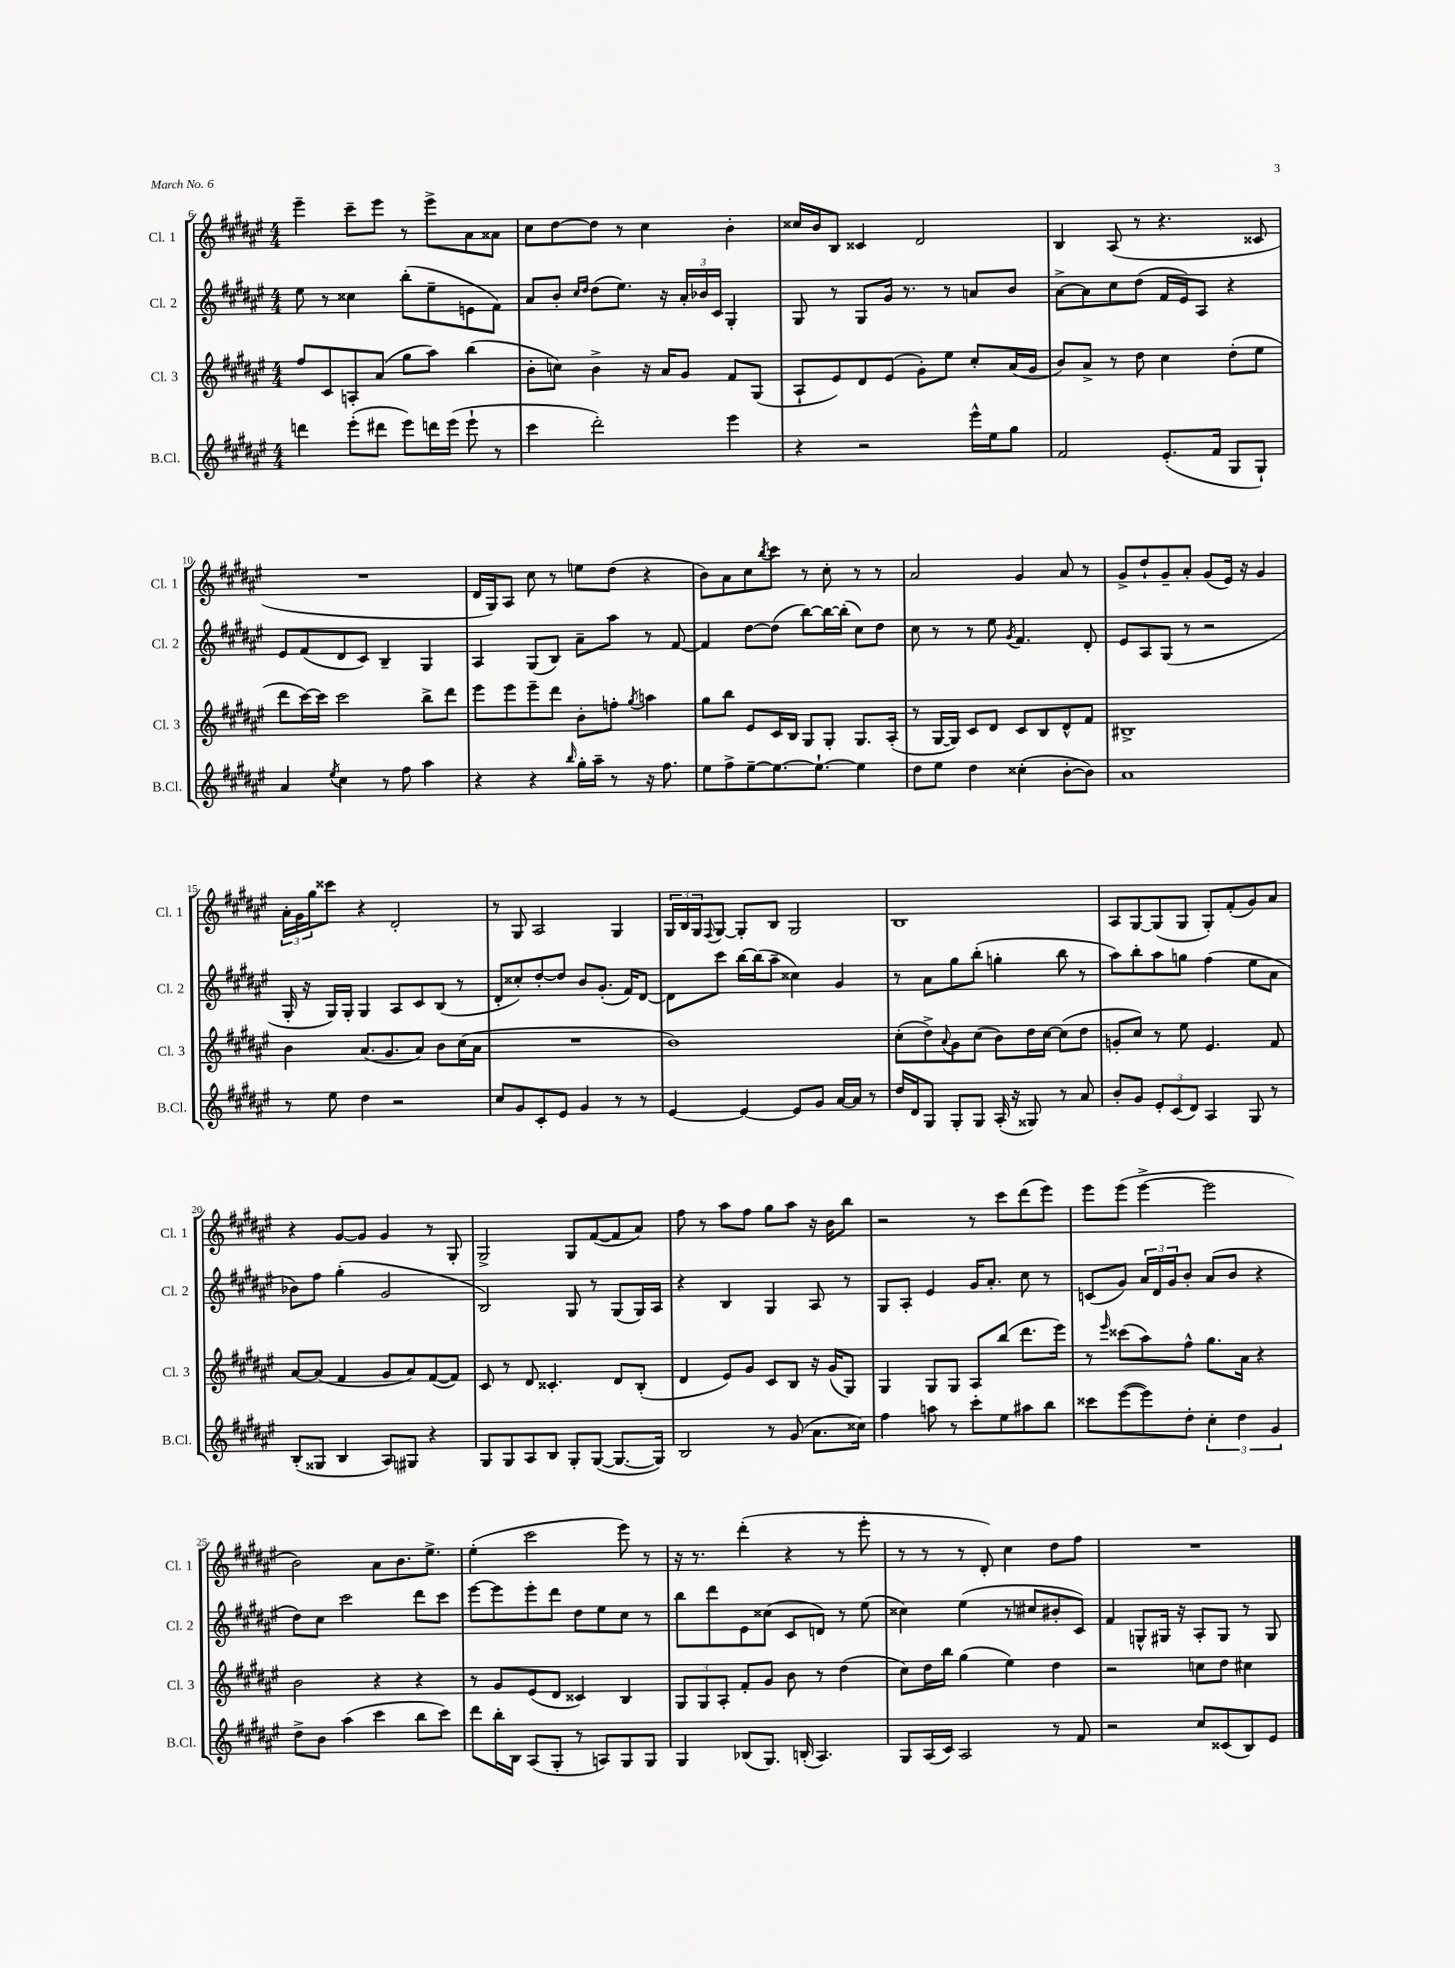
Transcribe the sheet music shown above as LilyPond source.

<<
\new StaffGroup <<
\new Staff = "s0" \with { instrumentName = "Cl. 1" shortInstrumentName = "Cl. 1" } {
    \clef treble \key fis \major \numericTimeSignature \time 4/4
    eis'''4-- cis'''8-- eis'''8 r8 eis'''8-> ais'8 aisis'8 |
    cis''8 dis''8~ dis''8 r8 cis''4 b'4-. |
    cisis''16 b'16 b8 cisis'4 dis'2 |
    b4 ais8( r8 r4. cisis'8 |
    R1 |
    dis'16 gis16) ais8 cis''8 r8 e''8 dis''8( r4 |
    b'8) ais'8 cis''8 \acciaccatura { b''8 } cis'''8 r8 cis''8-. r8 r8 |
    ais'2 gis'4 ais'8 r8 |
    gis'8-> dis''8-! gis'8-- ais'8-. gis'8( eis'16) r16 gis'4 |
    \tuplet 3/2 { ais'16-. gis'16 gis''16 } cisis'''8 r4 dis'2-. |
    r8 gis8 ais2 gis4 |
    \tuplet 3/2 { gis16 b16 gis16 } \appoggiatura { fis8 } gis8~ gis8-. b8 gis2 |
    b1 |
    ais8 gis8~ gis8( gis8 gis8-.) fis'8-.( gis'8) ais'8 |
    r4 gis'8~ gis'8 gis'4 r8 gis8-. |
    gis2-> gis8 fis'8~( fis'8 ais'8) |
    fis''8 r8 ais''8 fis''8 gis''8 ais''8 r16 b'16 b''8 |
    r2 r8 cis'''8 dis'''8( eis'''8) |
    eis'''8 eis'''8( eis'''4~-> eis'''2 |
    b'2) ais'8 b'8. eis''8.-> |
    eis''4-.( cis'''2 eis'''8) r8 |
    r16 r8. dis'''4-.( r4 r8 eis'''8-. |
    r8 r8 r8 dis'8-.) cis''4 dis''8 fis''8 |
    R1 \bar "|." |
}
\new Staff = "s1" \with { instrumentName = "Cl. 2" shortInstrumentName = "Cl. 2" } {
    \clef treble \key fis \major \numericTimeSignature \time 4/4
    eis''8 r8 cisis''4 b''8-.( eis''8-- e'8 fis'8) |
    ais'8 b'8-. \grace { cis''16 dis''16 } dis''8( eis''8.) r16 \tuplet 3/2 { ais'16-. bes'16 cis'16 } gis4-. |
    gis8 r8 gis8 gis'16 r8. r8 a'8 b'8 |
    ais'8~-> ais'8 cis''8 dis''8( fis'16 eis'16) ais8 r4 |
    eis'8 fis'8( dis'8 cis'8) b4-- gis4 |
    ais4 gis8( b8) ais'8-- ais''8 r8 fis'8~ |
    fis'4 dis''8~ dis''8( b''8~) b''16~ b''16-.( cis''8) dis''8 |
    cis''8 r8 r8 eis''8 \acciaccatura { gis'8 } fis'4. dis'8-. |
    eis'8 ais8 gis8( r8 r2 |
    gis16-. r16 gis16) gis16-. gis4 ais8 cis'8 b8( r8 |
    dis'8-. cisis''8-.) dis''8~-. dis''8 b'8 gis'8.-.( fis'16) dis'8~ |
    dis'8 cis'''8 b''16~ b''16( ais''8-- cisis''4) gis'4 |
    r8 ais'8 gis''8 b''8-.( g''4-. b''8 r8 |
    ais''8) b''8-. ais''8 g''8 fis''4( eis''8 ais'8 |
    bes'8) fis''8 gis''4-.( gis'2 |
    b2) gis8 r8 gis8( gis16) ais16 |
    r4 b4 gis4 ais8 r8 |
    gis8 ais8-. eis'4 gis'16 ais'8.-. cis''8 r8 |
    c'8( gis'8) \tuplet 3/2 { ais'16 dis'16 gis'16 } b'8-. ais'8( b'8 r4 |
    dis''8) cis''8 cis'''2 dis'''8 cis'''8 |
    eis'''8~ eis'''8 eis'''8-. dis'''8 dis''8 eis''8 cis''8 r8 |
    b''8 dis'''8 eis'8 cisis''8( cis'8 d'8) r8 eis''8( |
    cisis''4) eis''4( r8 cis''8 bis'8-. cis'8) |
    fis'4 g8-^ gis16 r16 ais8-. gis8 r8 gis8 \bar "|." |
}
\new Staff = "s2" \with { instrumentName = "Cl. 3" shortInstrumentName = "Cl. 3" } {
    \clef treble \key fis \major \numericTimeSignature \time 4/4
    fis''8 cis'8 a8-. ais'8( gis''8 ais''8) b''4( |
    b'8-. c''8) b'4-> r16 ais'16 gis'8 fis'8 gis8( |
    ais8-! eis'8) dis'8 eis'8( gis'8-.) eis''8 cis''8-. ais'16( gis'16 |
    b'8) ais'8-> r8 dis''8 cis''4 dis''8-.( eis''8 |
    dis'''8 cis'''16~) cis'''16 cis'''2 b''8-> dis'''8 |
    eis'''8 eis'''8 eis'''8-- dis'''8 b'8-. f''8-. \acciaccatura { gis''8 } a''4 |
    gis''8 b''8 eis'8 cis'16 b16 gis8 gis8-. gis8. ais16-.( |
    r8 gis16~ gis16) cis'8 dis'8 cis'8 b8 dis'8-^ fis'8 |
    bis1-> |
    b'4 ais'8.( gis'8. ais'8) b'8 cis''16( ais'16 |
    R1 |
    b'1) |
    cis''8-.( dis''8->) \appoggiatura { ais'8 } gis'8 cis''8( b'8) dis''16 cis''16~ cis''8( dis''8 |
    g'8-. cis''8) r8 eis''8 eis'4. fis'8 |
    ais'8~ ais'8( fis'4 gis'8 ais'8) fis'8~( fis'8) |
    cis'8 r8 dis'8 cisis'4.-. dis'8 b8-.( |
    dis'4 eis'8) gis'8 cis'8 b8 r16 gis'16( gis8) |
    gis4 gis8 gis8 ais8 b''8( dis'''8. eis'''16) |
    r8 \grace { eis'''16 } cisis'''8( ais''8) fis''8-^ gis''8. ais'16 r4 |
    b'2 r4 r4 |
    r8 gis'8 eis'8( dis'8 cisis'4) b4 |
    \tuplet 3/2 { gis8 gis8 ais8-. } fis'8-. gis'8 b'8 r8 dis''4( |
    cis''8) dis''16 b''16 gis''4( eis''4) dis''4 |
    r2 c''8 dis''8 cis''4 \bar "|." |
}
\new Staff = "s3" \with { instrumentName = "B.Cl." shortInstrumentName = "B.Cl." } {
    \clef treble \key fis \major \numericTimeSignature \time 4/4
    d'''4 eis'''8-.( dis'''8 eis'''8) d'''16 eis'''16( eis'''8-! r8 |
    cis'''4 dis'''2-.) eis'''4 |
    r4 r2 eis'''16-^ eis''16 gis''8 |
    fis'2 eis'8.-.( fis'16 gis8 gis8-!) |
    ais'4 \acciaccatura { eis''8 } cis''4 r8 fis''8 ais''4 |
    r4 r4 \grace { b''16 } gis''16-. ais''16-- r8 r16 fis''8. |
    eis''8 fis''8-> eis''8~-- eis''8.~ eis''8.~-! eis''4 |
    dis''8 eis''8 dis''4 cisis''4-.( b'8~-. b'8) |
    ais'1 |
    r8 eis''8 dis''4 r2 |
    cis''8 gis'8 cis'8-. eis'8 gis'4 r8 r8 |
    eis'4~ eis'4~ eis'8 gis'8 ais'16~ ais'16 r8 |
    dis''16 dis'16 gis8 gis8-. gis8 ais16-.( r16 gisis8) r8 ais'8 |
    b'8-. gis'8 \tuplet 3/2 { eis'8-. cis'8( dis'8) } ais4 gis8 r8 |
    b8-.( gisis8 b4 ais8) gis8 r4 |
    gis8 gis8 ais8 b8 gis8-. gis8~( gis8.~ gis16) |
    b2 r8 gis'8( ais'8. cisis''16) |
    fis''4 a''8 r8 cis'''8-. eis''8 ais''8 b''8 |
    cisis'''8 eis'''8~( eis'''8) dis''8-. \tuplet 3/2 { cis''4-. dis''4 gis'4 } |
    dis''8-> b'8 ais''4( cis'''4 b''8 cis'''8) |
    dis'''8 b''16-. b16 ais8( gis8-. r8 a8) gis8 gis8 |
    gis4 bes8( gis8.) b16-.( ais4.) |
    gis8 ais16( cis'16) ais2 r8 fis'8 |
    r2 cis''8 cisis'8( b8) eis'8 \bar "|." |
}
>>
>>
\layout { \context { \Score currentBarNumber = #6 } }
